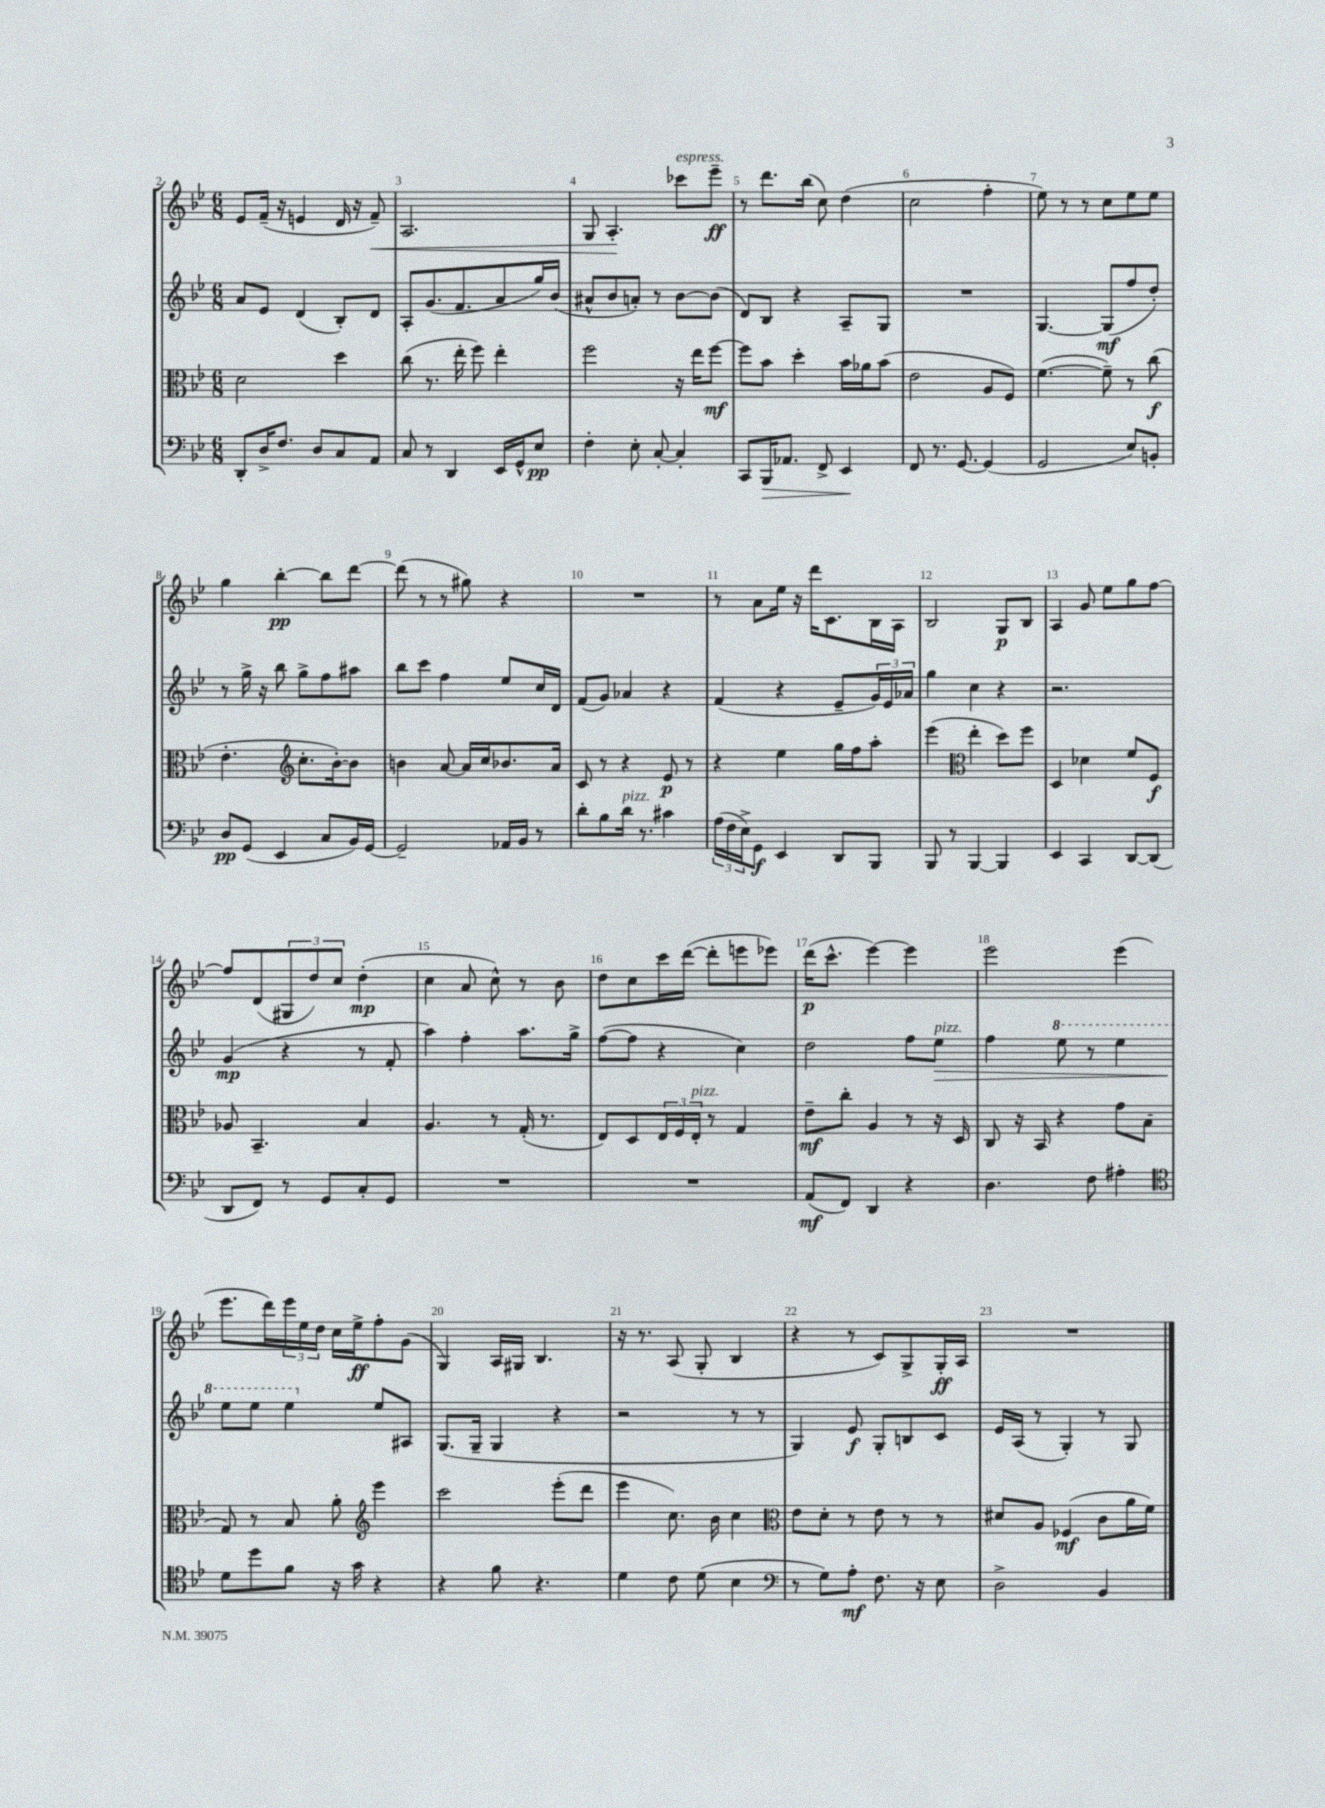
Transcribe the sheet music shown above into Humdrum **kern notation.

**kern	**kern	**kern	**kern
*staff4	*staff3	*staff2	*staff1
*clefF4	*clefC3	*clefG2	*clefG2
*k[b-e-]	*k[b-e-]	*k[b-e-]	*k[b-e-]
*M6/8	*M6/8	*M6/8	*M6/8
8DD'/L	2d\	8a/L	8e-/L
16D^/K	.	8e-/J	(16f~/Jk
8.F/J	.	.	16r
.	.	(4d/	4e/
8D/L	.	.	.
8C/	4dd\	8B-'/L)	16d/
.	.	.	16r
8AA/J	.	8d/J	8f~/)
=	=	=	=
8C/	(8cc\	8A'/L	2.A/
8r	8.r	(8.g/	.
4DD/	.	.	.
.	16ee-'\	8.f/	.
.	8ff\)	.	.
16EE-/LL	4ee-'\	8a/	.
16GG^^/J	.	.	.
8E-/J	.	16gg/L)	.
.	.	(16b-/JJ	.
=	=	=	=
4F'\	2ff\	8a#^^/L	8G/
.	.	8b-/	4.A'/
8E-'\	.	8a'/J)	.
[8C'/	.	8r	.
4C'/]	16r	[8b-\L	8ccc-\L
.	16ee-\LK	.	.
.	[8ff\J	(8b-\]J	8eee-~\J
=	=	=	=
8CC/L	8ff\]L	8d/L)	8r
16BBB-/K	8b-\J	8B-/J	8.ddd\L
8.AA-/J	.	.	.
.	4dd'\	4r	.
.	.	.	(16bb-\Jk
8FF^/	.	.	8cc\)
4EE-/	16b-\LL	8A~/L	(4dd\
.	16a-\J	.	.
.	(8b-\J	8G/J	.
=	=	=	=
8FF/	2e-\	2.r	2cc\
8.r	.	.	.
[8.GG/	.	.	.
(4GG/]	8A/L	.	4ff'\
.	8F/J)	.	.
=	=	=	=
2GG/	([4.f\	[4.G/	8ee-\)
.	.	.	8r
.	.	.	8r
.	8f~\])	(8G/]L	8cc\L
8E-/L)	8r	8ff/	8ee-\
8BB'/J	(8cc\	8dd'/J)	8ee-\J
=	=	=	=
8D/L	4.e-'\	8r	4gg\
(8GG/J	.	16gg^\	.
.	.	16r	.
4EE-/	.	8bb-\	[4bb-'\
*	*clefG2	*	*
.	8.cc'\L	8gg^\L	.
8C/L	.	8ff\	8bb-\]L
.	[16b-'\k)	.	.
16BB-/L)	8b-\]J	8aa#\J	[8ddd\J
[16GG/JJ	.	.	.
=	=	=	=
2GG~/]	4b\	8bb-\L	(8ddd\]
.	.	8ccc\J	8r
.	[8a/	4ff\	8r
.	16a/]LL	.	8gg#\)
.	16cc/J	.	.
16AA-/LL	8.b-/	8ee-/L	4r
16BB-/JJ	.	.	.
8r	.	16cc/L	.
.	16a/Jk	16d/JJ	.
=	=	=	=
8d'\L	8c/	(8f/L	2.r
8B-\	8r	8g/J)	.
16d\Jk	4r	4a-/	.
8.r	.	.	.
4c#\	8e-/	4r	.
.	8r	.	.
=	=	=	=
(24A\LL	4r	(4f/	8r
24F\	.	.	.
24E-^\J)	.	.	.
8GG\J	.	.	8a\L
4EE-/	4ee-\	4r	16ee-\Jk
.	.	.	16r
.	.	.	16ddd\LK
.	.	.	8.c\
8DD/L	16gg\LL	8e-~/L	.
.	16ff\J	.	.
8BBB-/J	8aa'\J	24g/L)	16B-\L
.	.	24e-/	.
.	.	.	16A\JJ
.	.	24a-/JJ	.
=	=	=	=
8BBB-/	(4eee-\	4gg\	2B-/
8r	.	.	.
*	*clefC3	*	*
[4BBB-/	4ee-'\	4cc\	.
4BBB-/]	8dd\L)	4r	8G/L
.	8ff\J	.	8B-/J
=	=	=	=
4EE-/	4D/	2.r	4A/
4CC/	4d-\	.	8g/
.	.	.	8ee-\L
[8DD/L	8f/L	.	8gg\
(8DD/]J	8F/J	.	[8ff\J
=	=	=	=
8DD/L	8A-/	(4g/	8ff/]L
8FF/J)	4.BB-~/	.	(8d/
8r	.	4r	12G#/
.	.	.	12dd/)
8GG/L	.	.	.
.	.	.	12cc/J
8C'/	4B-/	8r	(4dd'\
8GG/J	.	8f'/	.
=	=	=	=
2.r	4.A/	4aa\)	4cc\
.	.	4ff'\	8a/
.	8r	.	8cc^^\)
.	(16G'/	8.aa\L	8r
.	8.r	.	.
.	.	.	8b-\
.	.	16gg^\Jk	.
=	=	=	=
2.r	8E-/L)	([8ff\L	8dd\L
.	8D/	8ff\]J	8cc\
.	24E-/L	4r	16ccc\L
.	24F/	.	.
.	.	.	([16ddd\JJ
.	24E-'/JJ	.	.
.	8r	.	8ddd'\]L
.	4G/	4cc\)	8eee\
.	.	.	8eee-\J)
=	=	=	=
(8AA/L	8e-~\L	2dd\	(16ddd\LK
.	.	.	8.ccc^^\J
8FF/J)	8cc'\J	.	.
4DD/	4A/	.	[4eee-\)
4r	8r	8ff\L	4eee-\]
.	16r	8ee-\J	.
.	16D/	.	.
=	=	=	=
4.D\	8C/	4ff\	2eee-\
.	16r	.	.
.	16BB-/	.	.
.	4r	8eee-\	.
8F\	.	8r	.
4A#'\	8g\L	4eee-\	(4eee-\
.	(8B-\J	.	.
=	=	=	=
*clefC4	*	*	*
8d\L	8G/)	8eee-\L	8.eee-\L
8dd\	8r	8eee-\J	.
.	.	.	16ddd\L)
8f\J	8B-/	4eee-\	24eee-\
.	.	.	24ee-\
.	.	.	24dd\JJ
16r	8a'\	.	16cc\LL
16g\	.	.	16ee-^\J
*	*clefG2	*	*
4r	4eee-\	8ee-/L	8ff'\
.	.	8A#/J	(8g\J
=	=	=	=
4r	2ccc\	(8.G/L	4G/)
.	.	16G~/Jk	.
8f\	.	4G/	16A/LL
.	.	.	16G#/JJ
4.r	.	.	4.B-/
.	(8eee-'\L	4r	.
.	8ddd\J	.	.
=	=	=	=
4d\	4eee-\	2r	16r
.	.	.	8.r
8c\	8.cc\)	.	(8A/
(8d\	.	.	8G'/
.	16b-\	.	.
4B-\	4cc\	8r	4B-/
.	.	8r	.
=	=	=	=
*clefF4	*clefC3	*	*
8r	8e-\L	4G/)	4r
8G\L)	8d'\J	.	.
8A'\J	8r	8e-/	8r
8.F\	8e-\	8G'/L	8c/L)
.	8r	8B/	8G^/
16r	.	.	.
8E-\	8r	8c/J	16G'/L
.	.	.	16A/JJ
=	=	=	=
2D^\	8d#/L	16e-/LL	2.r
.	.	(16A/JJ	.
.	8A/J	8r	.
.	(4F-/	4G'/)	.
4BB-/	8c\L	8r	.
.	16a\L	8G/	.
.	16f\JJ)	.	.
==	==	==	==
*-	*-	*-	*-
